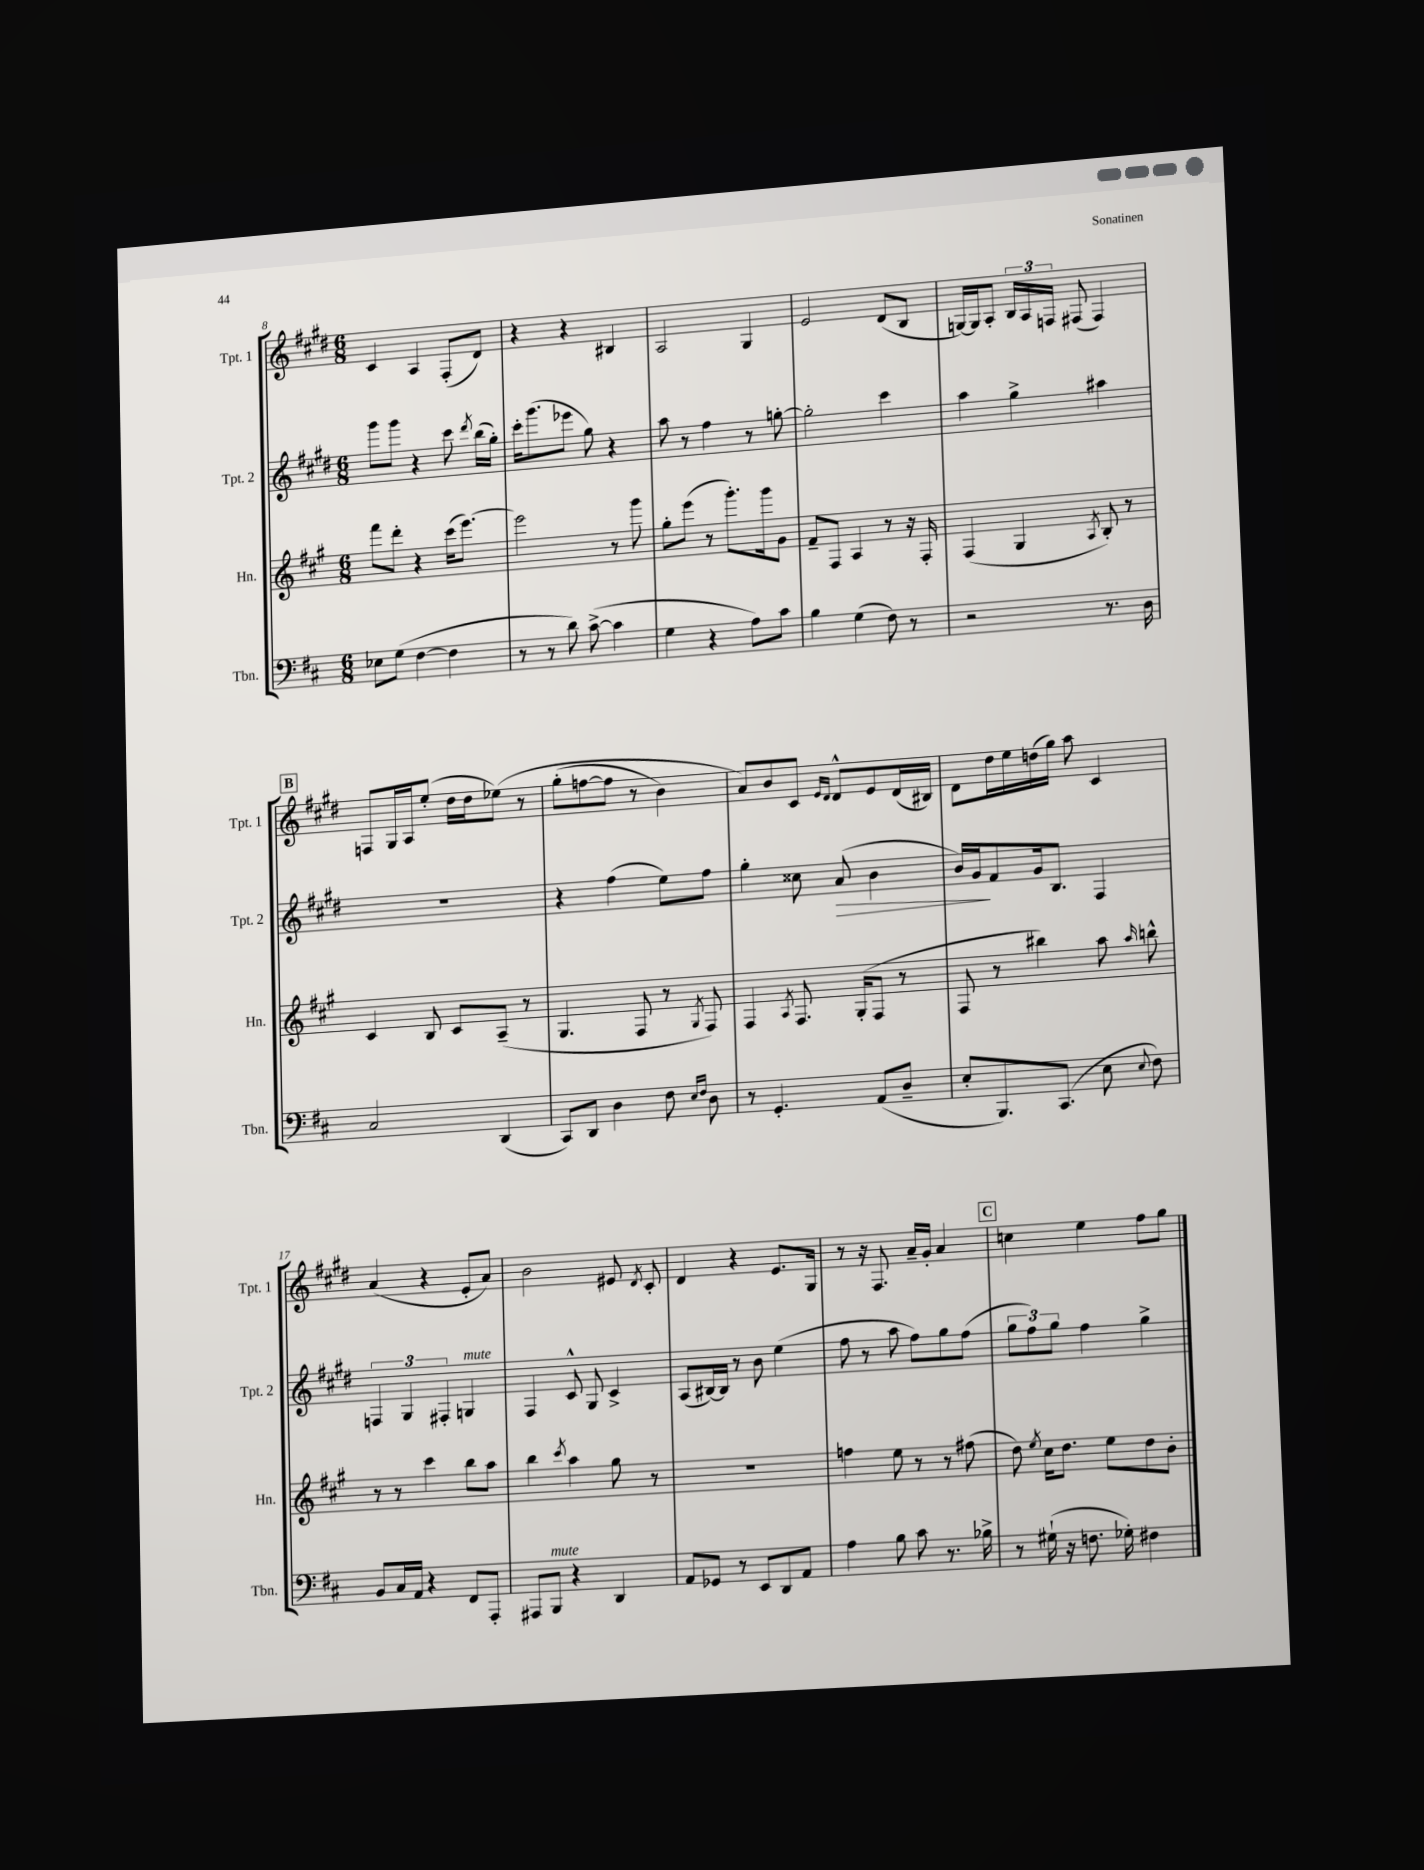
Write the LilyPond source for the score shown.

<<
\new StaffGroup <<
\new Staff = "s0" \with { instrumentName = "Tpt. 1" shortInstrumentName = "Tpt. 1" } {
    \clef treble \key e \major \numericTimeSignature \time 6/8
    \autoBeamOff cis'4 a4 fis8[-.( dis'8]) |
    r4 r4 bis4 |
    a2 gis4 |
    e'2 dis'8[( b8] |
    g16[~) g16 a8]-. \tuplet 3/2 { b16[ a16 f16] } fis8( fis4) |
    \mark \markup { \box "B" } f8[ gis16 a16 e''8]-.( dis''16[ dis''16 ees''8])\( r8 |
    gis''8[-.( f''8~ f''8] r8 b'4) |
    a'8[\) b'8 cis'8] \grace { e'16[ dis'16] } dis'8[-^ e'8 dis'16( bis16]) |
    dis'8[ dis''16 e''16 d''16( gis''16]) a''8 cis'4 |
    a'4( r4 e'8[-. a'8]) |
    b'2 eis'8 \acciaccatura { dis'8 } cis'8-. |
    dis'4 r4 e'8.[ gis16] |
    r8 r16 fis8. a'16[-- gis'16]-. a'4 |
    \mark \markup { \box "C" } c''4 e''4 fis''8[ gis''8] \bar "|." |
}
\new Staff = "s1" \with { instrumentName = "Tpt. 2" shortInstrumentName = "Tpt. 2" } {
    \clef treble \key e \major \numericTimeSignature \time 6/8
    \autoBeamOff gis'''8[ gis'''8] r4 cis'''8 \acciaccatura { dis'''8 } b''16[( gis''16]-.) |
    cis'''16[-. gis'''8.( ees'''8] gis''8) r4 |
    a''8 r8 fis''4 r8 g''8~-. |
    g''2-. cis'''4 |
    a''4 gis''4-> ais''4 |
    \mark \markup { \box "B" } R2. |
    r4 fis''4( e''8[) fis''8] |
    gis''4-. cisis''8 a'8\>( b'4 |
    b'16[) gis'16\! fis'8 gis'16 b8.] fis4 |
    \tuplet 3/2 { f4 gis4 fis4-. } g4^\markup { \italic "mute" } |
    fis4 cis'8-^ gis8 cis'4-> |
    a8[( bis16~) bis16] r8 b'8 e''4( |
    fis''8 r8 a''8 fis''8[) gis''8 fis''8]( |
    \mark \markup { \box "C" } \tuplet 3/2 { gis''8[ fis''8) gis''8] } fis''4 gis''4-> \bar "|." |
}
\new Staff = "s2" \with { instrumentName = "Hn." shortInstrumentName = "Hn." } {
    \clef treble \key a \major \numericTimeSignature \time 6/8
    \autoBeamOff fis'''8[ d'''8]-. r4 cis'''16[( e'''8.]~) |
    e'''2 r8 gis'''8 |
    gis''8[-. e'''8]( r8 gis'''8.[-.) gis'''16 gis'8] |
    fis'8[-- fis8] a4 r8 r16 fis16-. |
    fis4( gis4 \acciaccatura { a8 } b8-.) r8 |
    \mark \markup { \box "B" } cis'4 b8 cis'8[ a8]--( r8 |
    gis4. fis8 r8 \acciaccatura { gis8 } fis8) |
    fis4 \acciaccatura { a8 } fis8. gis16[-.( fis8] r8 |
    fis8 r8 bis''4) a''8 \grace { a''16 } b''8-^ |
    r8 r8 cis'''4 b''8[ a''8] |
    b''4 \acciaccatura { cis'''8 } a''4 gis''8 r8 |
    R2. |
    f''4 e''8 r8 r8 fis''8( |
    \mark \markup { \box "C" } d''8) \acciaccatura { e''8 } cis''16[ d''8.] e''8[ d''8 b'8]-. \bar "|." |
}
\new Staff = "s3" \with { instrumentName = "Tbn." shortInstrumentName = "Tbn." } {
    \clef bass \key d \major \numericTimeSignature \time 6/8
    \autoBeamOff ees8[ g8]( fis4~ fis4 |
    r8 r8 d'8) cis'8~->( cis'4 |
    g4 r4 a8[) cis'8] |
    b4 g4( fis8) r8 |
    r2 r8. d16 |
    \mark \markup { \box "B" } cis2 d,4( |
    cis,8[) d,8] d4 fis8 \grace { e16[ fis16] } d8 |
    r8 g,4.-. a,8[( d8]-- |
    e8[-. b,,8.) cis,8.]( e8 \appoggiatura { e8 } fis8) |
    b,8[ cis16 a,16] r4 fis,8[ a,,8]-. |
    ais,,8[ b,,8]^\markup { \italic "mute" } r4 d,4 |
    a,8[ ges,8] r8 e,8[ d,8 a,8] |
    a4 b8 cis'8 r8. bes16-> |
    \mark \markup { \box "C" } r8 gis16-!( r16 f8. ges16-.) fis4 \bar "|." |
}
>>
>>
\layout { \context { \Score currentBarNumber = #8 } }
